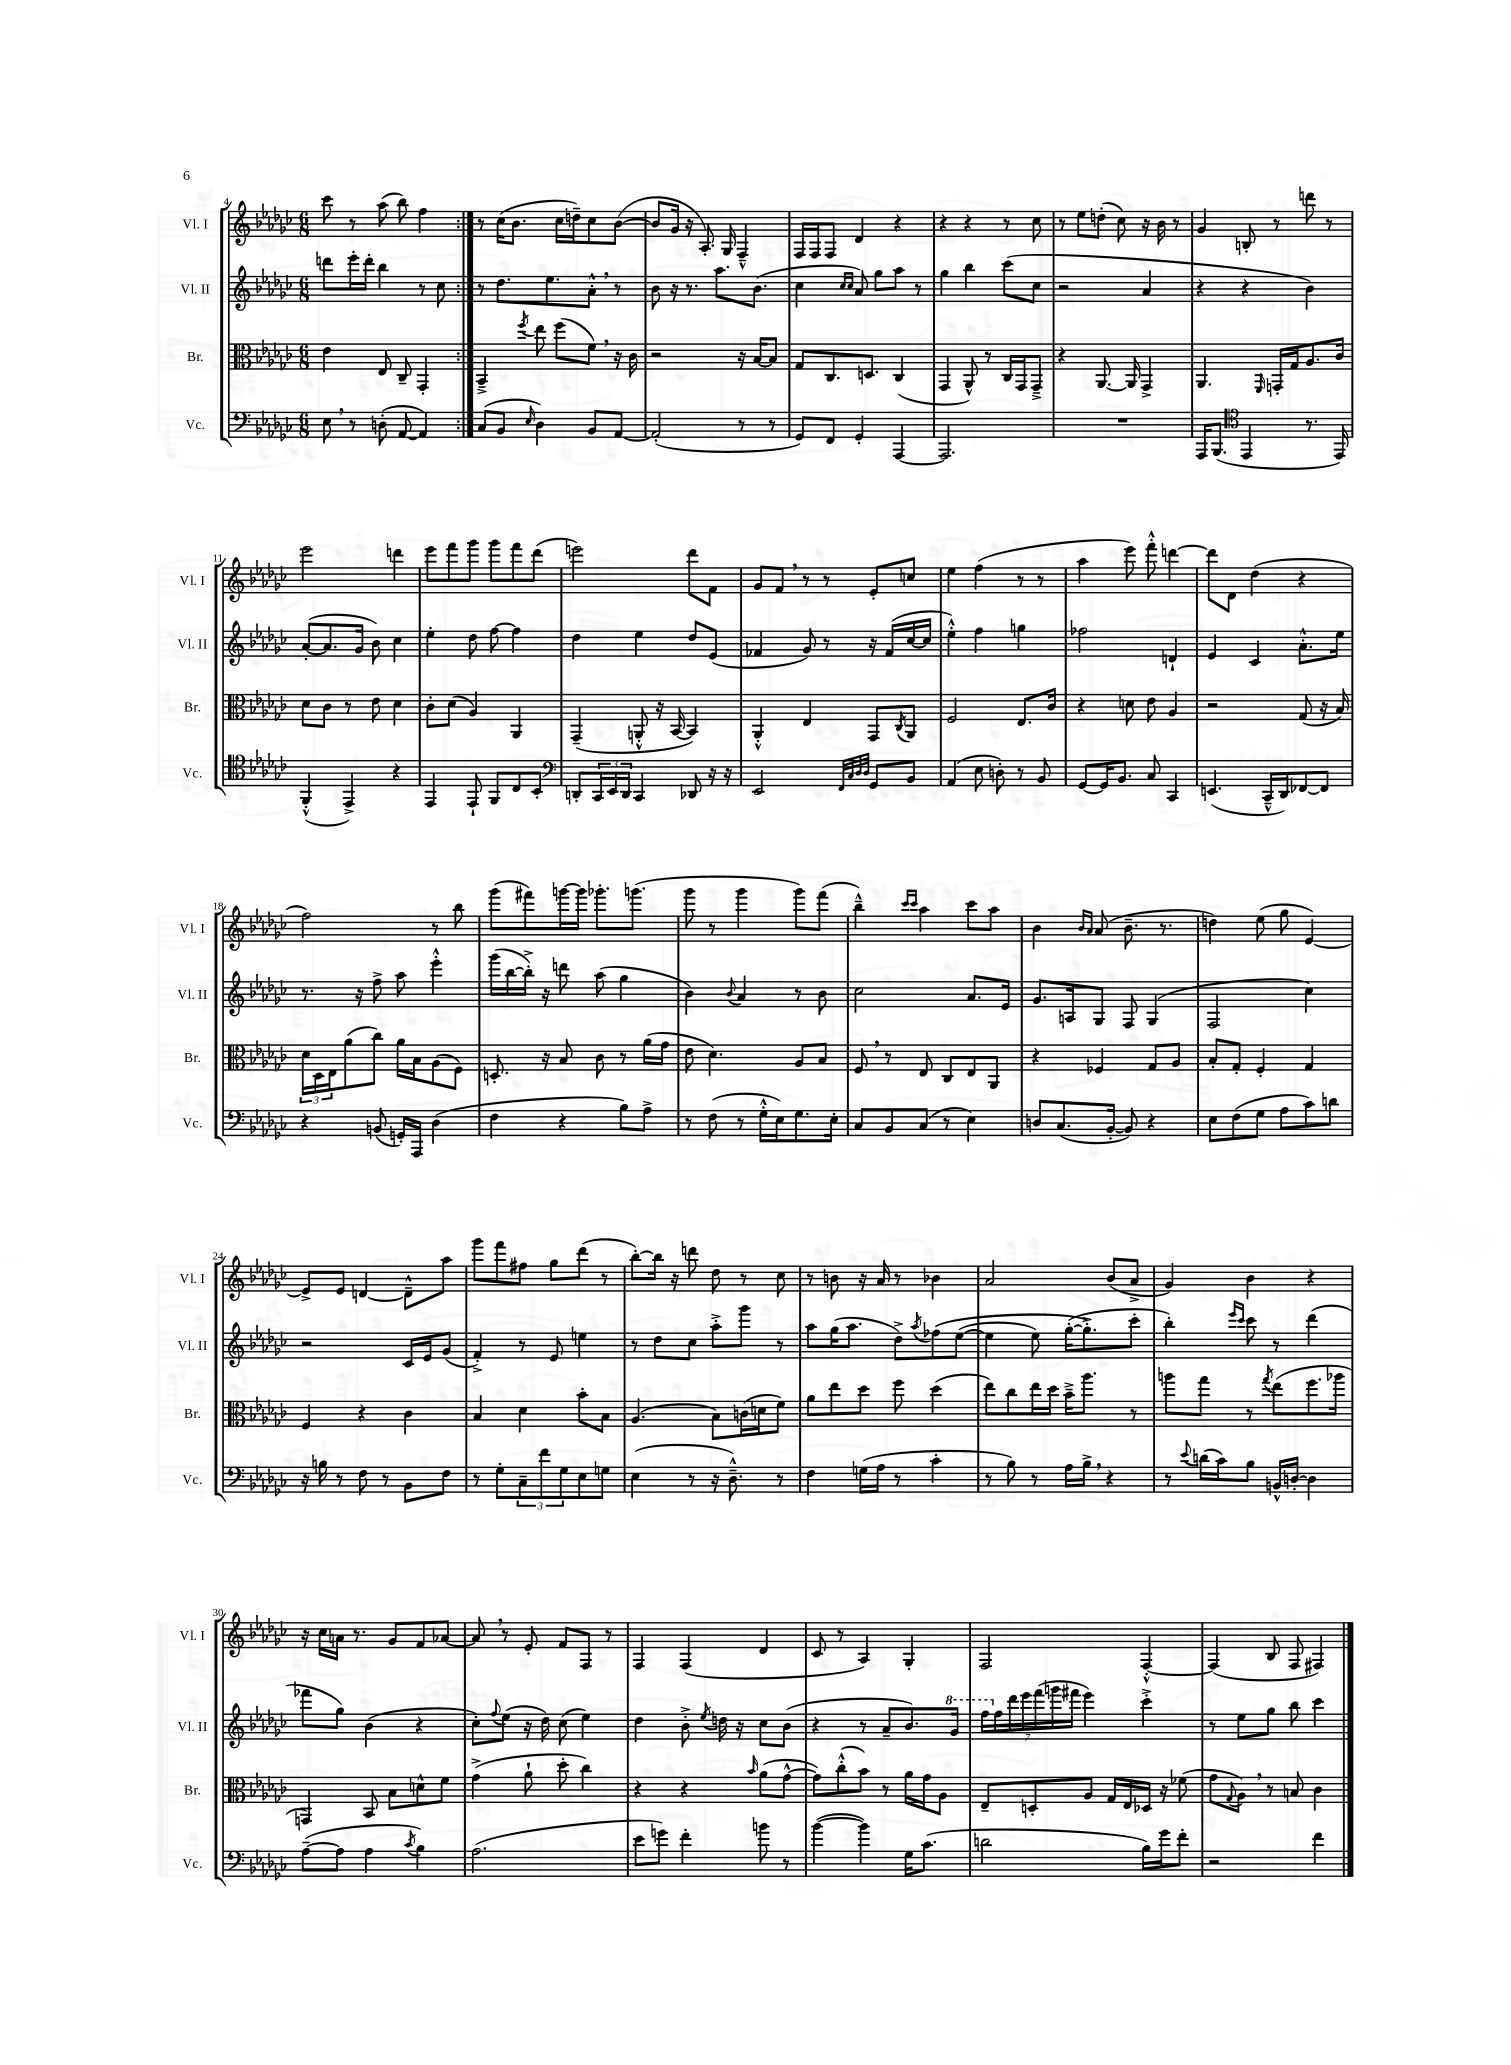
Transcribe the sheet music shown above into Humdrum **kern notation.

**kern	**kern	**kern	**kern
*staff4	*staff3	*staff2	*staff1
*clefF4	*clefC3	*clefG2	*clefG2
*k[b-e-a-d-g-c-]	*k[b-e-a-d-g-c-]	*k[b-e-a-d-g-c-]	*k[b-e-a-d-g-c-]
*M6/8	*M6/8	*M6/8	*M6/8
8E-	4e-	8ddd	8ccc-
8r	.	16eee-'	8r
.	.	16ddd'	.
(8D'	8E-	4bb-	(8aa-
[8AA-	8C-~	.	8bb-)
4AA-])	4GG-'	8r	4ff
.	.	8cc-	.
=:|!	=:|!	=:|!	=:|!
(8C-	4BB-~^	8r	8r
8BB-	.	8.dd-	(16cc-
.	.	.	8.b-
16qqE-	8qff	.	.
4D-)	8ee-	.	.
.	.	8.ee-	.
.	(8ff	.	16cc-
.	.	.	16dd~)
8BB-	8f)	8a-'^^	8cc-
[8AA-	16r	8r	([8b-
.	16c-	.	.
=	=	=	=
(2AA-']	2r	8b-	8b-]
.	.	16r	16g-
.	.	8.r	16r
.	.	.	8.A-')
.	.	8.aa-	.
.	.	.	16G-
8r	16r	.	4F~^^
.	[16B-	(8.b-	.
8r	8B-]	.	.
=	=	=	=
8GG-)	8G-	4cc-	16F
.	.	.	16F
8FF	8.C-	.	8F
.	.	16qqcc-	.
.	.	16qqcc-	.
4GG-'	.	8a-)	4d-
.	8.D	.	.
.	.	8gg-	.
[4AAA-	(4C-	8aa-	4r
.	.	8r	.
=	=	=	=
2.AAA-]	4GG-	4gg-	4r
.	8AA-^^)	4bb-	4r
.	8r	.	.
.	16C-	(8ccc-	8r
.	16GG-	.	.
.	8GG-~^	8cc-	8cc-
=	=	=	=
2.r	4r	2r	8r
.	.	.	8ee-
.	[8.AA-	.	(8dd'
.	.	.	8cc-)
.	16AA-]	.	.
.	4GG-^	4a-	16r
.	.	.	16b-
.	.	.	8r
=	=	=	=
16AAA-	4.AA-	4r	4g-
(8.BBB-	.	.	.
*clefC4	*	*	*
4EE-	.	4r	8B'
.	16qqFF	.	.
.	16GG'	.	8r
.	16G-	.	.
8.r	8.A-	4b-)	8ddd
.	.	.	8r
16EE-)	16c-	.	.
=	=	=	=
(4FF'^^	8d-	([8a-'	2eee-
.	8c-	8.a-]	.
4EE-^)	8r	.	.
.	.	16g-	.
.	8e-	8b-)	.
4r	4d-	4cc-	4ddd
=	=	=	=
4EE-	8c-'	4ee-'	8eee-
.	(8d-	.	8fff
8EE-`	4A-)	8dd-	8ggg-
8FF	.	[8ff	8ggg-
8C-	4AA-	4ff]	8fff
8BB-'	.	.	(8ddd-
=	=	=	=
*clefF4	*	*	*
8DD'	(4GG-~	4dd-	2eee)
24CC-	.	.	.
24EE-	.	.	.
24DD	.	.	.
4CC-	8AA'^^	4ee-	.
.	16r	.	.
.	[16BB-	.	.
8DD-	4BB-])	8dd-	8ddd-
16r	.	(8e-	8f
16r	.	.	.
=	=	=	=
2EE-	4AA-'^^	4f-	8g-
.	.	.	8f
.	4E-	8g-)	8r
.	.	8r	8r
32qqFF	.	.	.
32qqC-	.	.	.
32qqD-	.	.	.
32qqD-	.	.	.
8GG-	8GG-	16r	8e-'
.	.	(16f-	.
.	8qC-	.	.
8BB-	8AA-	[16cc-	8cc
.	.	16cc-]	.
=	=	=	=
(4AA-	2F	4ee-'^^)	4ee-
8E-	.	4ff	(4ff
8D')	.	.	.
8r	8.E-	4gg	8r
8BB-	.	.	8r
.	16c-	.	.
=	=	=	=
[8GG-	4r	2ff-	4aa-
16GG-]	.	.	.
8.BB-	.	.	.
.	8d	.	8eee-)
8C-	8e-	.	8fff'^^
4CC-	4A-	4d`	[4ddd
=	=	=	=
(4.EE	2r	4e-	8ddd]
.	.	.	8d-
.	.	4c-	(4dd-
16CC-~^^	.	.	.
16DD-)	.	.	.
[8FF-	(8G-	8.a-'^^	4r
8FF-]	16r	.	.
.	16B-)	16ee-	.
=	=	=	=
4r	24d-	8.r	2ff)
.	24D-	.	.
.	24E-	.	.
.	(8a-	.	.
.	.	16r	.
(8BB	8cc-)	8ff^	.
16GG')	16a-	8aa-	.
16AAA-	16B-	.	.
(4D-	(8A-	4eee-'^^	8r
.	8F)	.	8bb-
=	=	=	=
4F	8.D'	(16ggg-	(8ggg-
.	.	[16bb-	.
.	.	16bb-'^])	8fff#)
.	16r	16r	.
4r	8B-	8ddd	[16ggg
.	.	.	16ggg]
.	8c-	(8aa-	8.ggg-'
8B-)	8r	4gg-	.
.	.	.	(8.ggg
8A-^	(16a-	.	.
.	16g-	.	.
=	=	=	=
8r	8e-	4b-)	8ggg-
(8F	4.d-)	.	8r
.	.	8qqb-	.
8r	.	4a-	4ggg-
16G-'^^	.	.	.
16E-)	.	.	.
8.G-	8A-	8r	8ggg-)
.	8B-	8b-	(8fff
16E-'	.	.	.
=	=	=	=
8C-	8F	2cc-	4bb-~^^)
8BB-	8r	.	.
.	.	.	16qqccc-
.	.	.	16qqccc-
(8C-	8E-	.	4aa-
8r	8C-	.	.
4E-)	8E-	8.a-	8ccc-
.	8AA-	.	8aa-
.	.	16e-	.
=	=	=	=
8D	4r	8.g-	4b-
(8.C-	.	.	.
.	.	16A	.
.	.	.	16qqb-
.	.	.	16qqa-
.	4F-	8G-	(8a-
[16BB-'	.	.	.
8BB-])	.	8F	8.b-~
4r	8G-	(4G-	.
.	.	.	8.r
.	8A-	.	.
=	=	=	=
8E-	8B-'	2F	4dd)
(8F	8G-'	.	.
8G-	4F'	.	(8ee-
8A-	.	.	8gg-
8c-)	4G-	4cc-)	[4e-)
8d	.	.	.
=	=	=	=
16r	4F	2r	8e-^]
16B	.	.	.
8r	.	.	8e-
8F	4r	.	[4d
8r	.	.	.
8BB-	4c-	16c-	8d~^^]
.	.	16e-	.
8F	.	(8g-	8aa-
=	=	=	=
8r	4B-	4f'^)	8ggg-
8G-'	.	.	8fff
12C-~	4d-	8r	8ff#
12f	.	.	.
.	.	8e-	8gg-
12G-	.	.	.
8E-	8b-'	4ee	(8ddd-
8G	8B-	.	8r
=	=	=	=
(4E-	(4.A-	8r	[8bb-')
.	.	8dd-	16bb-]
.	.	.	16r
8r	.	8cc-	8ddd
16r	8B-)	8aa-'^	8dd-
8.D-~^^)	.	.	.
.	(16c	8ggg-	8r
.	16d	.	.
8r	8f)	8r	8cc-
=	=	=	=
4F	8a-	8aa-	8r
.	8ee-	(16gg-	8b
.	.	8.aa-	.
(16G	8dd-	.	16r
16A-	.	.	16a-
8r	8ff	8dd-^)	8r
.	.	8qaa-	.
4c-'	(4dd-	&(8ff-	4b-
.	.	([8ee-	.
=	=	=	=
8r	8ee-)	4ee-]	2a-
8B-)	8cc-	.	.
8r	16ee-	8ee-)	.
.	16dd-	.	.
16A-	16b-~^	([16gg-'	.
16B-^	8.aa-	8.gg-'^]&)	.
4r	.	.	(8b-
.	8r	8ccc-'	8a-^
=	=	=	=
8r	8aa	4bb-')	4g-)
8qqe-	.	.	.
(16d	8gg-	.	.
16c-)	.	.	.
.	.	16qqeee-	.
.	.	16qqccc-	.
8B-	8r	8ccc-	4b-
.	8qgg-	.	.
16BB^^	(8ee-	8r	.
[16D'	.	.	.
4D]	8.ff	(4ddd-	4r
.	16aa-	.	.
=	=	=	=
([8A-~	4GG)	8fff-	16r
.	.	.	16cc-
8A-]	.	8gg-)	16a
.	.	.	8.r
4A-	8BB-	(4b-	.
.	8B-	.	8g-
8qc-	.	.	.
4B-)	8d^^	4r	8f
.	8f	.	[8a-
=	=	=	=
(2.A-	(4g-^	8cc-')	8a-]
.	.	8qqff	.
.	.	(8ee-	8r
.	8a-`	16r	8e-'
.	.	16dd-)	.
.	8dd-'	(8cc-	8f
.	4cc-)	4ee-)	8F
.	.	.	8r
=	=	=	=
8e-	4r	4dd-	4F
8g)	.	.	.
4f'	4r	8b-'^	(4F
.	.	8qee-	.
.	.	16dd	.
.	.	16r	.
.	16qqb-	.	.
8b	(8a-	8cc-	4d-
8r	[8g-^^	(8b-	.
=	=	=	=
([4b-	8g-])	4r	8c-
.	(8cc-'^^	.	8r
4b-])	8b-)	8r	4A-)
.	8r	8a-~	.
16G-	16a-	8.b-)	4G-'
(8.c-	16g-	.	.
.	8A-	.	.
.	.	16gg-	.
=	=	=	=
2d	8E-~	28fff	2F
.	.	28ff	.
.	.	28ddd-	.
.	.	28eee-	.
.	8D'	.	.
.	.	(28fff	.
.	.	28ggg	.
.	.	28fff#	.
.	8A-	4eee-)	.
.	16G-	.	.
.	16E-	.	.
16B-)	16D-	4ccc-'^	[4F'^^
16g-	16r	.	.
8f'	(8f-	.	.
=	=	=	=
2r	8g-	8r	(4F]
.	8qqG-	.	.
.	8A-)	8ee-	.
.	8r	8gg-	8B-
.	8B	8bb-	8F
4f	4c-	4ccc-	4F#)
==	==	==	==
*-	*-	*-	*-
